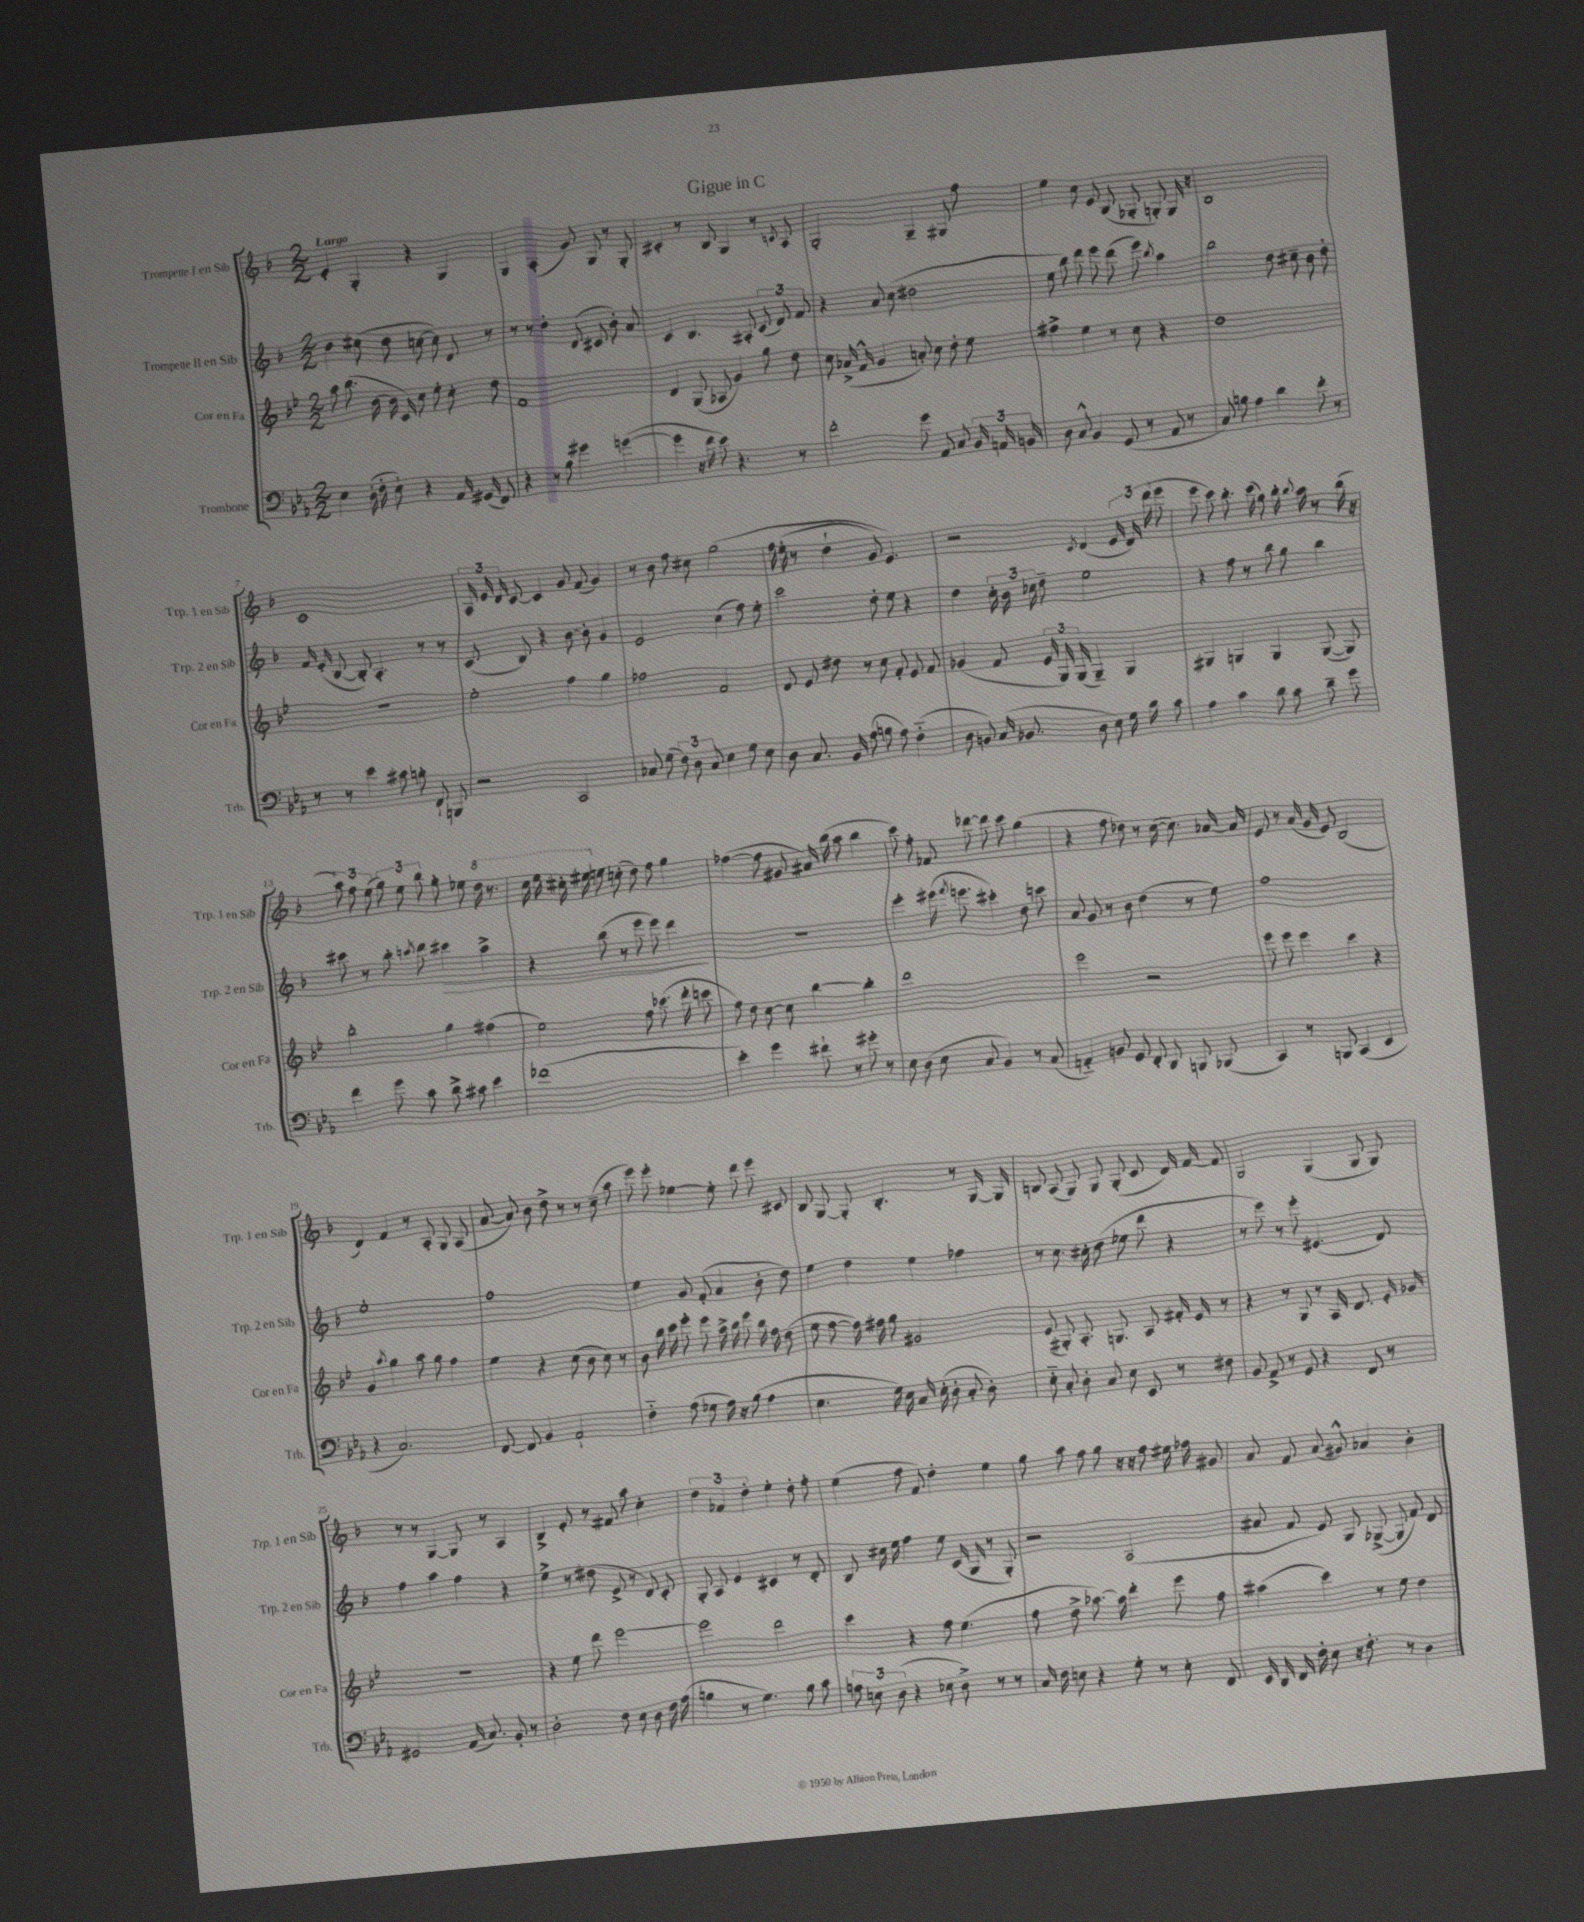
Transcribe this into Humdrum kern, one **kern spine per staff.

**kern	**kern	**kern	**kern
*staff4	*staff3	*staff2	*staff1
*clefF4	*clefG2	*clefG2	*clefG2
*k[b-e-a-]	*k[b-e-]	*k[b-]	*k[b-]
*M2/2	*M2/2	*M2/2	*M2/2
4E-\	8aa\	4b-\	4e'/
.	(8.bb-\	.	.
(16D'\	.	(8cc#\	4G'/
16F'\	[16b-\	.	.
8E-`\)	16b-\]	8dd\	.
.	16c/)	.	.
4r	8cc\	[8cc\	4r
.	8ee-'\	8cc\])	.
16AA-/	8cc'\	8d/	4G/
(16GG#/	.	.	.
8FF/)	8dd\	8r	.
=	=	=	=
4r	1f	8r	4G/
.	.	8r	.
8r	.	4dd'\	(4A'/
8B-\	.	.	.
4g#\	.	(8d/	8g/)
.	.	8c#/	8G/
([4g\	.	8b-'\)	8r
.	.	8a/	8G'/
=	=	=	=
4g\]	4d/	4c/	4c#'/
16r	(8G/	4.B-/	8r
16f\	.	.	.
8e-\)	8A-/	.	8B-/
4.r	4g/)	.	4G/
.	.	8A#'/	.
.	8gg\	(12c/	8r
.	.	12d/)	.
.	.	.	8qc/
8r	8dd\	.	8A/
.	.	12f/	.
=	=	=	=
2f'\	8cc\	4r	2G'/
.	(16a-^/	.	.
.	16f^^/	.	.
.	4g/	8a/	.
.	.	(8cc\	.
8g\	8a'/)	2dd#\	4G~/
8AA-/	8cc\	.	.
8C/	8dd'\	.	8G#/
24BB-/	8ee-\	.	8ff\
24AA/	.	.	.
24BB/	.	.	.
=	=	=	=
8D\	4ff#^\	8ee\	4ee\
8C^^/	.	8bb-\)	.
4BB-/	4ee-\	8ddd\	8cc\
.	.	8eee\	8e/
(8GG/	8r	(8ddd\	(8B-/
8r	8cc\	8eee\)	8G-'/
.	.	8qbb-/	.
8AA-/	4r	4aa\	8G'/)
8r	.	.	16G/
.	.	.	16r
=	=	=	=
8C/)	1dd	2bb-\	1B-
8B\	.	.	.
4A-\	.	.	.
4d\	.	8dd\	.
.	.	8cc#~\	.
8f'\	.	8b-\	.
8r	.	8dd'\	.
=	=	=	=
8r	1r	16f/	1c
.	.	(16e'/	.
8r	.	[8B-/	.
4e-\	.	8B-'/])	.
.	.	4.A'/	.
8c#\	.	.	.
8B'\	.	.	.
8FF`/	.	8r	.
8BBB/	.	8r	.
=	=	=	=
2r	2ee-'\	(8c/	24A/
.	.	.	24e/
.	.	.	24d/
.	.	8B-/)	[8c/
.	.	4r	4c/]
2CC/	4ff\	[8b-\	8g/
.	.	8b-'\]	(8f/
.	4gg\	4g/	4g/)
=	=	=	=
8C-/	2ff-\	2e/	8r
(8G\	.	.	8b-\
12F\)	.	.	8ff\
12D\	.	.	.
.	.	.	8cc#\
12C-/	.	.	.
4E-\	2f/	(4cc\	&(2gg\
8G\	.	8ff\)	.
8E-\	.	8ee'\	.
=	=	=	=
8D\	8d/	2ccc\	16ff\
.	.	.	(16ee'\
8.C/	8e-/	.	8r
.	8dd#\	.	4dd`\
16BB-/	.	.	.
(8A-\	8r	.	.
8B\	8cc\	8dd'\	8g/)
8A-\)	8f'/	8ee\	4.e/&)
(4F'~\	8e-/	4r	.
.	8f/	.	.
=	=	=	=
8D\	(4g-/	4dd\	2r
8BB/)	.	.	.
(16C/	8f/	24cc'\	.
.	.	24b-\	.
8.BB-/	.	.	.
.	.	24cc-\	.
.	24e-/	8dd~\	.
.	24G/)	.	.
.	(24G/	.	.
.	.	.	8qc/
8D\	4G~/)	2ee\	(4d/
8E-\)	.	.	.
16G\	4G/	.	24e/
.	.	.	24d/)
16d\	.	.	.
.	.	.	(24ddd\
8c\	.	.	8eee\
=	=	=	=
4A-\	4G#/	4r	8eee\
.	.	.	8ccc\)
4c\	4G/	8ff\	8.bb-'\
.	.	8r	.
.	.	.	(16ccc\
8d\	4G/	8bb-\	8gg\)
8c\	.	8gg\	16bb-'\
.	.	.	8qqbb-/
.	.	.	16aa\
8d~\	([8G/	4bb-\	8r
8g\	8G/])	.	(16bb-\
.	.	.	16r
=	=	=	=
4f\	2bb-'\	8ccc#\	12aa\)
.	.	.	12ff\
.	.	8r	.
.	.	.	(12ee\
8g\	.	8bb-'\	12gg\)
.	.	.	12ee\
.	.	8qccc/	.
8c\	.	8ddd\	.
.	.	.	12bb-\
8d^\	4gg\	4ccc#\	8gg'\
8c#\	.	.	8ee-\
4e-\	(4ff#\	4aa^\	16ddd\
.	.	.	8.r
=	=	=	=
(1f-	2ee-\)	4r	16ccc\
.	.	.	16eee\
.	.	.	16ccc#'\
.	.	.	16eee#\
.	.	(8bb-\	8ee\
.	.	8r	(8cc'\
.	8ff\	8eee\	8dd\)
.	(8.ccc-\	8eee\)	8ff\
.	.	4ddd\	4gg\
.	16ddd'\	.	.
.	8ccc\	.	.
=	=	=	=
4e-'\)	8ff\)	1r	([4ff-\
.	8dd\	.	.
4g\	[8cc\	.	8ff-\]
.	8cc\]	.	8g#/
8f#`\	[4bb-\	.	16a#/)
.	.	.	(16bb-\
8r	.	.	8aa\
8g#'\	4bb-'\]	.	4bb-\
8r	.	.	.
=	=	=	=
8E-\	1ddd	4eee'\	8ccc\)
(8D\	.	.	8ff'\
8E-\	.	(16eee#\	8f-/
.	.	8qfff/	.
.	.	8.eee\	.
8C/	.	.	[8ddd-\
4BB-/)	.	4ccc#'\)	8ddd-\]
.	.	.	8ccc\
8r	.	8dd\	(4gg\
(8C/	.	8ccc\	.
=	=	=	=
4AA'~/)	2eee-\	8a/	4r
.	.	8g/	.
8BB/	.	8r	8ff\
8GG/	.	8b-\	8dd-\)
8FF'/	2r	(4dd\	8r
8DD/	.	.	([16cc\
.	.	.	8.cc\])
8BBB/	.	8r	.
(8BBB-/	.	8ee\)	[16a-/
.	.	.	16a-/]
=	=	=	=
4CC/)	8eee-\	1ff	8e/
.	8eee-\	.	8r
8r	4eee-\	.	(16a/
.	.	.	16g/
8BBB/	.	.	8e/)
(4CC/	4ccc\	.	(2B-/
4EE-/	4r	.	.
=	=	=	=
4r	4g/	1ee'	4d/)
.	8qaa/	.	.
2.C/)	4gg\	.	4f/
.	8aa\	.	8r
.	8gg\	.	8A'/
.	4ff\	.	8G/
.	.	.	(8A/
=	=	=	=
[8FF/	4ee-\	1ff	[8a/
8FF/]	.	.	8a/])
4BB-/	4r	.	8b-\
.	.	.	8dd^\
2AA-`/	(8cc\	.	8r
.	8b-\	.	8r
.	8cc\)	.	(8cc~\
.	8r	.	8aa\
=	=	=	=
4F'~\	8b-\	4ee\	8eee\)
.	16bb-\	.	8eee'\
.	16ccc\	.	.
(8A-\	8eee-'\	8g/	[4ee-\
8G-\	8eee-\	(8f'/	.
16A-\)	16aa^\	4a/	8ee-'\]
16r	16bb-\	.	.
(8B-\	8eee-\	.	8ddd\
4A-\	16bb-\	8b-'\	8eee\
.	16ff\	.	.
.	(8dd\	8dd\)	8c#/
=	=	=	=
4.E-\	8ee-\	4ee\	8B-/
.	[8ff\	.	[8G/
.	16ff\])	4dd\	8G'/]
.	16ff#\	.	.
16G\)	8gg\	.	4.B-'/
16E-\	.	.	.
16C/	2g#/	4ee\	.
(16E-'\	.	.	.
8D'\	.	.	.
8C'/	.	4ff-\	8r
8D'\)	.	.	[16G/
.	.	.	16G/]
=	=	=	=
8E-'~\	(8e-/	8r	8B/
8C'/	8G#'/)	8.cc\	(8A/
8D'\	8.A'/	.	8G/)
.	.	16cc#'\	.
8C/	.	(8dd\	8G/
.	8.G/	.	.
8E-\	.	8ee-\	(8G'/
8EE-/	8A/	8ddd\	8c/
8r	16f#'/	4r	16d/)
.	16e-/	.	[16f/
8F#\	8r	.	8f/]
=	=	=	=
8BB-/	4r	8r	2G/
8AA-^/	.	8eee\)	.
8r	8r	8r	.
8GG/	8G/	8eee'\	.
4r	8r	(4.e#/	(4G/
.	16A/	.	.
.	8.d/	.	.
8FF/	.	.	8G/
8r	16e-'/	8d/)	8G/)
.	16g-/	.	.
=	=	=	=
2GG#/	1r	4ff\	8r
.	.	.	8r
.	.	4aa\	[4G/
(16AA-/	.	4ff\	8G/]
8.C/)	.	.	.
.	.	.	8r
8BB-'/	.	4r	4A/
8r	.	.	.
=	=	=	=
2D'\	4r	4ee^\	4B-^/
.	8ee-\	8r	8e'/
.	8ddd\	(8dd#\	8r
8F\	[2eee-\	8e^/	8f#/
8E-\	.	8r	8aa\
8D\	.	8d/)	4cc'\
16F\	.	8c'/	.
(16A-\	.	.	.
=	=	=	=
4B\	2eee-\]	8G'/	6dd\
.	.	8A/	.
.	.	.	6f-/
8r	.	4e/	.
.	.	.	6dd'\
4.G\)	.	.	.
.	2ddd\	4c#/	4ee'\
8B\	.	8r	8dd'\
8c\	.	8d'/	8ff'\
=	=	=	=
12A\	4ccc\	8B-/	(4ee\
12E\	.	.	.
.	.	16cc#\	.
(12D\	.	.	.
.	.	16ee\	.
4r	4r	4ff\	8ff\
.	.	.	8f/)
8E-\	8ff\	8ee\	4dd'\
8D^\)	(4.ee-\	(16c/	.
.	.	16G/	.
8r	.	8r	4ee\
8r	.	8G'/)	.
=	=	=	=
16C/	8ff\	2r	8gg\
16F\	.	.	.
8E\	8dd^\	.	8aa\
4r	[8.aa-\)	.	8ff\
.	.	.	8gg\
.	16aa-\]	.	.
8G'\	4ddd'\	(2A/	16r
.	.	.	16r
8r	.	.	8ff\
8E'\	8eee-\	.	16ee#\
.	.	.	16ff-\
8FF/	8ff\	.	8g#/
=	=	=	=
16EE-/	(4aa#\	8a#/	8a/
16DD/	.	.	.
16FF/	.	8f/	8f/
16F'\	.	.	.
8E-\	4ccc\)	8e/)	(8a/
16r	.	8G/	8g#^^/)
8.F'\	.	.	.
.	8r	([8G-^/	4a-/
8r	8ee-\	8G-/]	.
4D\	4dd\	8f/)	4b-'\
.	.	8d/	.
==	==	==	==
*-	*-	*-	*-
